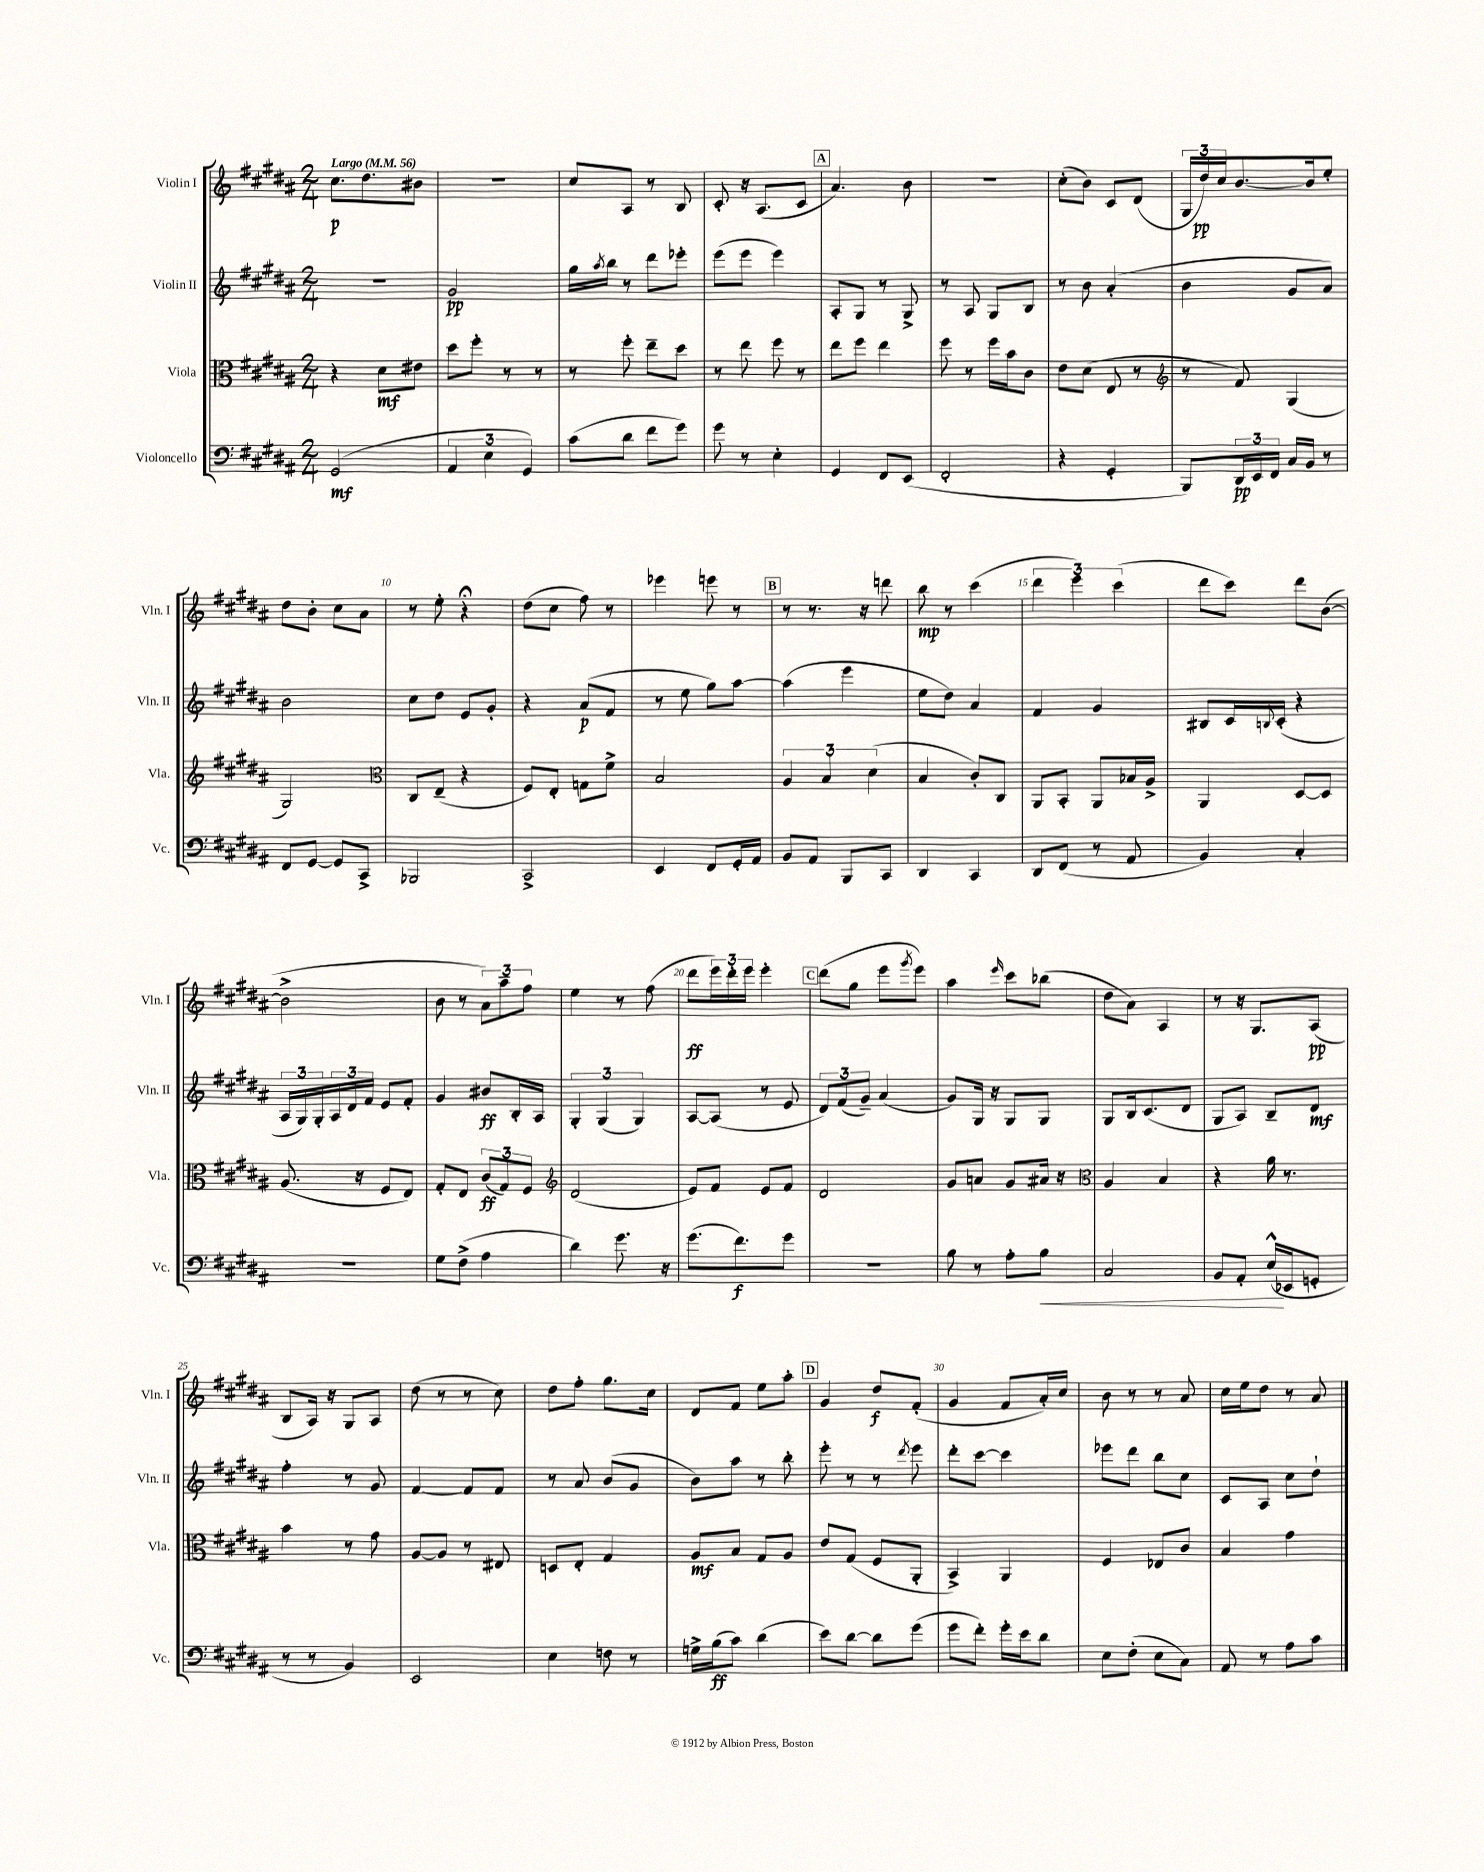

**kern	**kern	**kern	**kern
*staff4	*staff3	*staff2	*staff1
*clefF4	*clefC3	*clefG2	*clefG2
*k[f#c#g#d#a#]	*k[f#c#g#d#a#]	*k[f#c#g#d#a#]	*k[f#c#g#d#a#]
*M2/4	*M2/4	*M2/4	*M2/4
*MM56	*MM56	*MM56	*MM56
(2GG#/	4r	2r	8.cc#\L
.	.	.	8.dd#\
.	8d#\L	.	.
.	8e#\J	.	8b#\J
=	=	=	=
6AA#/	8dd#\L	2g#/	2r
.	8ff#'\J	.	.
6E\	.	.	.
.	8r	.	.
6GG#/)	.	.	.
.	8r	.	.
=	=	=	=
(8c#\L	8r	16gg#\LL	8cc#/L
.	.	8qaa#/	.
.	.	16bb\JJ	.
8d#\J	8ff#'\	8r	8A#/J
8f#\L	8ee~\L	8ddd#\L	8r
8g#\J)	8dd#\J	8eee-'\J	8B/
=	=	=	=
8g#\	8r	(8eee\L	8c#'/
8r	8ee\	8eee\J	16r
.	.	.	(8.A#/L
4E'\	8ff#\	4eee\)	.
.	8r	.	8c#/J
=	=	=	=
4GG#/	8ee\L	8A#'/L	4.a#/)
.	8ff#\J	8G#/J	.
8FF#/L	4ee\	8r	.
(8EE/J	.	8G#^/	8b\
=	=	=	=
2FF#'/	8ff#\	8r	2r
.	8r	8A#/	.
.	16ff#\LL	8G#/L	.
.	16b\J	.	.
.	8c#\J	8B/J	.
=	=	=	=
4r	8e\L	8r	(8cc#'\L
.	(8d#\J	8b\	8b\J)
4GG#'/	8E/	(4a#'/	8c#/L
.	8r	.	(8d#/J
=	=	=	=
*	*clefG2	*	*
8BBB/L)	8r	4b\	24G#/LL
.	.	.	24dd#/)
.	.	.	24cc#/J
24DD#/L	8f#/)	.	[8.b/
24EE/	.	.	.
24FF#/JJ	.	.	.
16C#/LL	(4G#/	8g#/L	.
16BB/JJ	.	.	16b/]k
8r	.	8a#/J)	8ee'/J
=	=	=	=
8FF#/L	2G#/)	2b\	8dd#\L
[8GG#/J	.	.	8b'\J
8GG#/]L	.	.	8cc#\L
8CC#^/J	.	.	8a#\J
=	=	=	=
*	*clefC3	*	*
2BBB-/	8C#/L	8cc#\L	8r
.	(8E~/J	8dd#\J	8ee'\
.	4r	8e/L	4r;
.	.	8g#'/J	.
=	=	=	=
2CC#^/	8F#/L)	4r	(8dd#\L
.	8E'/J	.	8cc#\J
.	8G\L	(8a#/L	8ff#\)
.	8f#^\J	8f#/J	8r
=	=	=	=
4EE/	2B/	8r	4eee-\
.	.	8ee\	.
8FF#/L	.	8gg#\L)	8eee\
16GG#'/L	.	[8aa#\J	8r
16AA#/JJ	.	.	.
=	=	=	=
8BB/L	6A#/	(4aa#\]	8r
8AA#/J	.	.	8.r
.	6B/	.	.
8BBB/L	.	4eee\	.
.	.	.	16r
.	(6d#\	.	.
8CC#/J	.	.	8ddd\
=	=	=	=
4DD#/	4B/	8ee\L	8bb\
.	.	8dd#\J)	8r
4CC#/	8c#'/L)	4a#/	(4ccc#\
.	8C#/J	.	.
=	=	=	=
8DD#/L	8AA#/L	4f#/	6ddd#\
(8FF#/J	8BB'/J	.	.
.	.	.	6eee\)
8r	8AA#/L	4g#/	.
.	.	.	(6ccc#\
8AA#/	16B-/L	.	.
.	16A#^/JJ	.	.
=	=	=	=
4BB/)	4AA#/	8B#/L	8ddd#\L
.	.	16c#/L	8ccc#\J)
.	.	8qqB/	.
.	.	(16c#'/JJ	.
4C#'/	[8D#/L	4r	8ddd#\L
.	8D#/]J	.	([8b\J
=	=	=	=
2r	(8.A#/	24A#/LL	2b^\]
.	.	24G#/)	.
.	.	24G#'/	.
.	.	24A#/	.
.	.	24d#/	.
.	16r	.	.
.	.	24f#/JJ	.
.	8F#/L	8e/L	.
.	8E/J)	8f#'/J	.
=	=	=	=
8G#\L	8G#'/L	4g#/	8b\
(8F#^\J	8E/J	.	8r
4A#\	(12c#/L	8b#/L	12a#\L)
.	12G#/)	.	12aa#~\
.	.	16B'/L	.
.	12F#/J	.	12ff#\J
.	.	16A#/JJ	.
=	=	=	=
*	*clefG2	*	*
4d#\)	(2d#/	6G#'/	4ee\
.	.	(6G#/	.
8.g#\	.	.	8r
.	.	6G#/)	.
.	.	.	(8ff#\
16r	.	.	.
=	=	=	=
(8.g#\L	8e/L)	[8A#/L	8ddd#\L
.	8f#/J	(8A#/]J	24eee\L)
.	.	.	24ddd#'\
8.f#\)	.	.	.
.	.	.	24eee\JJ
.	8e/L	8r	4eee'\
8g#\J	8f#/J	8e/	.
=	=	=	=
2r	2d#/	12d#/L)	(8ddd#\L
.	.	(12f#/	.
.	.	.	8gg#\J
.	.	12g#~/J)	.
.	.	(4a#/	8eee\L
.	.	.	8qggg#/
.	.	.	8eee\J)
=	=	=	=
8B\	8g#/L	8g#/L)	4aa#\
8r	8a/J	16G#/Jk	.
.	.	16r	.
.	.	.	16qqeee/
8A#'\L	8g#/L	8G#/L	8ccc#\L
8B\J	16a#/Jk	8G#/J	(8bb-\J
.	16r	.	.
=	=	=	=
*	*clefC3	*	*
2C#/	4A#/	8G#/L	8dd#\L
.	.	16B/k	8a#\J)
.	.	(8.c#/	.
.	4B/	.	4A#/
.	.	8d#/J	.
=	=	=	=
8BB/L	4r	8G#/L	8r
8AA#'/J	.	8A#/J)	16r
.	.	.	8.G#/L
(16E^^/LL	16a#\	8B~/L	.
16EE-/J	8.r	.	.
8GG'/J	.	8d#/J	(8A#/J
=	=	=	=
8r	4b\	4ff#'\	8B/L
8r	.	.	16A#/Jk)
.	.	.	16r
4BB/)	8r	8r	8G#/L
.	8g#\	8g#/	8A#/J
=	=	=	=
2EE/	[8A#/L	[4f#/	(8dd#\
.	8A#/]J	.	8r
.	8r	8f#/]L	8r
.	8E#/	8f#/J	8cc#\)
=	=	=	=
4E\	8D/L	8r	8dd#\L
.	8E'/J	8a#/	8ff#'\J
8F\	4G#/	(8b/L	8.gg#\L
8r	.	8g#/J	.
.	.	.	16cc#\Jk
=	=	=	=
16G^\LL	8A#/L	8b\L)	8d#/L
(16B\J	.	.	.
8c#\J)	8B/J	8aa#\J	8f#/J
(4d#\	8G#/L	8r	8ee\L
.	8A#/J	8bb'\	8aa#'\J
=	=	=	=
8e\L)	8e/L	8eee'\	4g#/
[8d#\J	(8G#/J	8r	.
8d#\]L	8F#/L	8r	8dd#/L
.	.	8qddd#/	.
(8g#\J	8AA#'/J	8eee\	(8f#'/J
=	=	=	=
8g#\L	4BB^/)	8ddd#'\L	4g#/
8f#'\J)	.	[8ccc#\J	.
16g#'\LL	4AA#/	4ccc#\]	8f#/L
16e\J	.	.	.
8d#\J	.	.	16a#'/L)
.	.	.	16cc#/JJ
=	=	=	=
8E\L	4F#/	8eee-\L	8b\
(8F#'\J	.	8ddd#\J	8r
8E\L	8E-/L	8bb\L	8r
8C#\J)	8c#/J	8cc#\J	8a#/
=	=	=	=
8AA#/	4B/	8c#/L	16cc#\LL
.	.	.	16ee\J
8r	.	8A#/J	8dd#\J
8A#\L	4g#\	8cc#\L	8r
8c#\J	.	8dd#`\J	8a#/
==	==	==	==
*-	*-	*-	*-
